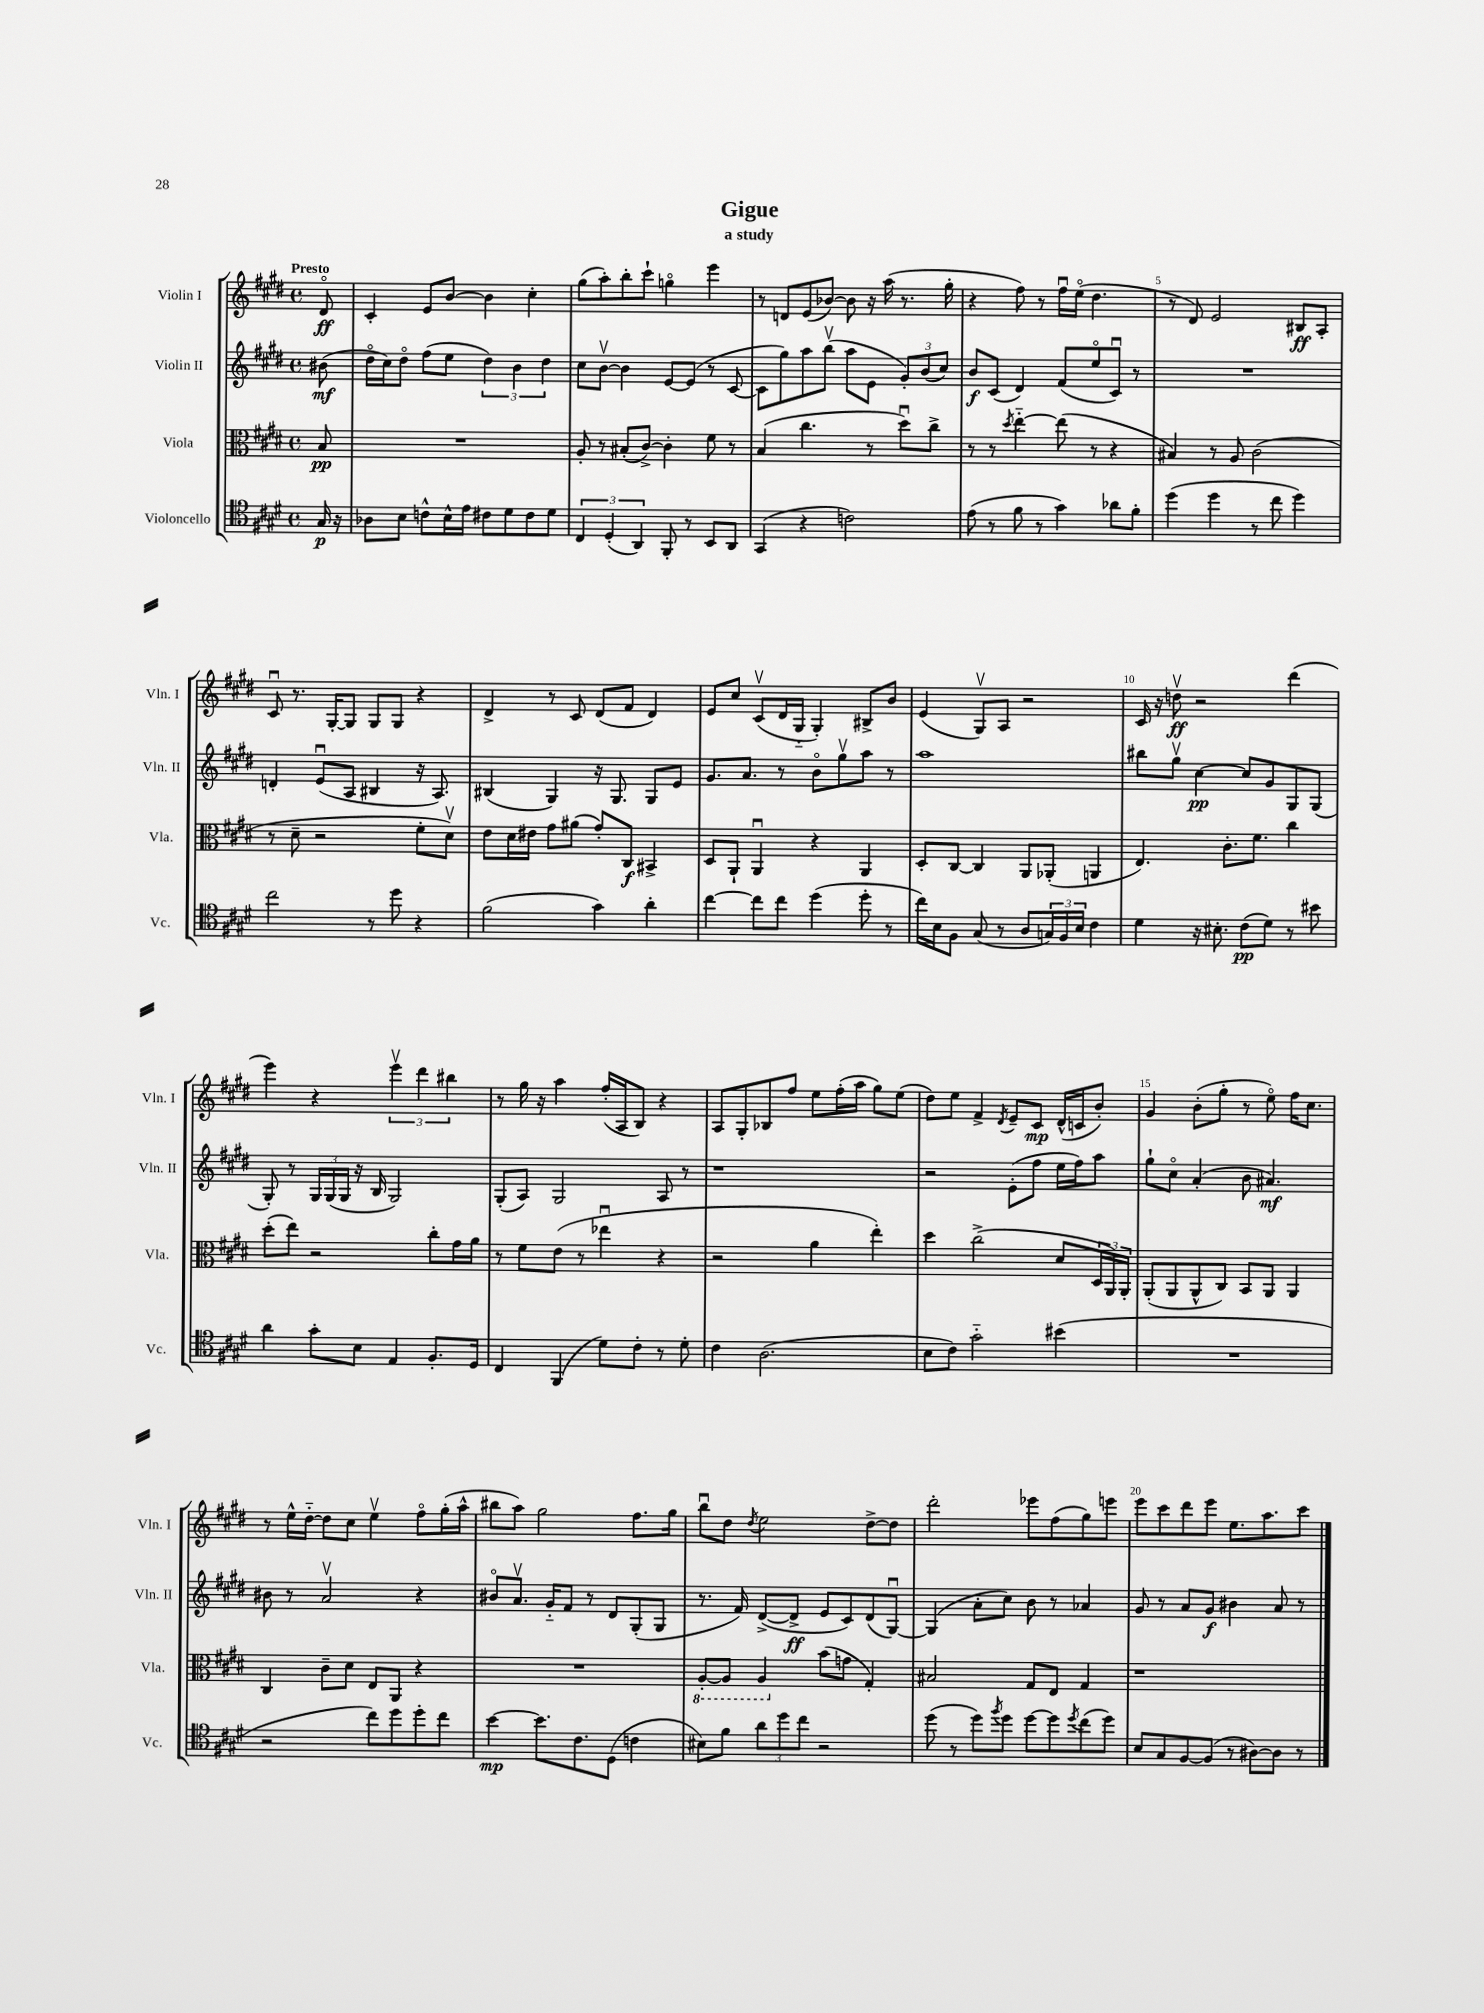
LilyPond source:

\header { title = "Gigue" subtitle = "a study" }
<<
\new StaffGroup <<
\new Staff = "s0" \with { instrumentName = "Violin I" shortInstrumentName = "Vln. I" } {
    \clef treble \key e \major \defaultTimeSignature \time 4/4 \partial 8 \tempo "Presto"
    dis'8\flageolet\ff |
    cis'4-. e'8 b'8~ b'4 cis''4-. |
    gis''8( a''8-.) b''8-. cis'''8-! g''4\flageolet e'''4 |
    r8 d'8 e'8( bes'8~) bes'8 r16 a''16( r8. gis''16-. |
    r4 fis''8) r8 fis''16\downbow e''16\flageolet( dis''4. |
    r8 dis'8) e'2 bis8\ff a8-. |
    cis'8\downbow r8. gis16~-. gis8 gis8 gis8 r4 |
    dis'4-> r8 cis'8 dis'8( fis'8 dis'4) |
    e'8 cis''8 cis'8\upbow( dis'16 gis16-_ gis4-.) bis8-> b'8 |
    e'4( gis8\upbow) a8 r2 |
    cis'16 r16 d''8\upbow\ff r2 dis'''4( |
    e'''4) r4 \tuplet 3/2 { e'''4\upbow dis'''4 bis''4 } |
    r8 gis''16 r16 a''4 fis''16-.( a16 b8) r4 |
    a8 gis8-. bes8 fis''8 e''8 fis''16-.( a''16 gis''8) e''8( |
    dis''8) e''8 fis'4-> \acciaccatura { dis'8 } e'8-- cis'8\mp dis'16-^( c'16 b'8-.) |
    gis'4 b'8-.( gis''8-. r8 e''8\flageolet) fis''16 cis''8. |
    r8 e''16-^ dis''16~-_ dis''8 cis''8 e''4\upbow fis''8\flageolet gis''16-.( a''16-^ |
    bis''8 a''8) gis''2 fis''8. gis''16 |
    b''8\downbow dis''8 \acciaccatura { dis''8 } e''2 dis''8~-> dis''8 |
    dis'''2-. ees'''8 fis''8( gis''8) e'''8 |
    e'''8 cis'''8 dis'''8 e'''8 e''8. a''8. cis'''8 \bar "|." |
}
\new Staff = "s1" \with { instrumentName = "Violin II" shortInstrumentName = "Vln. II" } {
    \clef treble \key e \major \defaultTimeSignature \time 4/4 \partial 8
    bis'8\mf( |
    dis''16\flageolet cis''16) dis''8\flageolet fis''8( e''8 \tuplet 3/2 { dis''4) b'4 dis''4 } |
    cis''8 b'8~\upbow b'4 e'8~ e'8( r8 cis'8~ |
    cis'8 gis''8) a''8 b''8\upbow( a''8 e'8 \tuplet 3/2 { gis'8-.) b'8( cis''8) } |
    b'8\f cis'8( dis'4) fis'8( e''8\flageolet cis'8\downbow) r8 |
    R1 |
    d'4-. e'8\downbow( a8 bis4 r16 a8.) |
    bis4( gis4) r16 gis8. gis8 e'8 |
    gis'8. a'8. r8 b'8\flageolet gis''8\upbow a''8 r8 |
    a''1 |
    bis''8 gis''8\upbow cis''4~\pp cis''8 gis'8 gis8 gis8( |
    gis8-.) r8 \tuplet 3/2 { gis16 gis16( gis16 } r16 b16 gis2) |
    gis8-.( a8) gis2 a8 r8 |
    r1 |
    r2 e'8-.( fis''8 e''16 fis''16) a''8 |
    gis''8-! cis''8\flageolet a'4-.( b'8 ais'4.\mf) |
    bis'8 r8 a'2\upbow r4 |
    bis'8\flageolet a'8.\upbow gis'16-_ fis'8 r8 dis'8 gis8-.( gis8 |
    r8. fis'16) dis'8~->( dis'8->\ff e'8 cis'8) dis'8( gis8~\downbow) |
    gis4( a'8-. cis''8) b'8 r8 aes'4 |
    gis'8 r8 a'8 gis'8\f bis'4 a'8 r8 \bar "|." |
}
\new Staff = "s2" \with { instrumentName = "Viola" shortInstrumentName = "Vla." } {
    \clef alto \key e \major \defaultTimeSignature \time 4/4 \partial 8
    b8\pp |
    R1 |
    a8-. r8 bis8-.( cis'8~->) cis'4-. fis'8 r8 |
    b4( cis''4. r8 dis''8\downbow) cis''8-> |
    r8 r8 \acciaccatura { dis''8 } e''4~-_ e''8( r8 r4 |
    bis4) r8 a8 cis'2( |
    r8 dis'8-- r2 fis'8-. dis'8\upbow) |
    e'8 dis'16 eis'16 gis'8 ais'8( gis'8-.) cis8\f bis,4-> |
    dis8 a,8-! a,4\downbow r4 a,4 |
    dis8-. cis8~ cis4 a,8 aes,8-.( a,4 |
    e4.) cis'8.-. fis'8. cis''4 |
    dis''8-.( e''8) r2 cis''8-. gis'16 a'16 |
    r8 fis'8 e'8( r8 ees''4\downbow r4 |
    r2 a'4 e''4-.) |
    dis''4 cis''2->( dis'8 \tuplet 3/2 { dis16 a,16) a,16-. } |
    a,8-.( a,8 a,8-^ cis8) b,8 a,8 a,4 |
    cis4 cis'8-- dis'8 e8 a,8 r4 |
    R1 |
    \ottava #-1 a,8~-. a,8 a,4 \ottava #0 b'8( g'8 gis4-.) |
    bis2 gis8 e8 gis4 |
    r1 \bar "|." |
}
\new Staff = "s3" \with { instrumentName = "Violoncello" shortInstrumentName = "Vc." } {
    \clef tenor \key e \major \defaultTimeSignature \time 4/4 \partial 8
    gis16\p r16 |
    aes8 b8 c'8-^ b16-^ e'16 cis'8 dis'8 cis'8 dis'8 |
    \tuplet 3/2 { cis4 dis4-.( a,4) } fis,8-. r8 b,8 a,8 |
    gis,4( r4 c'2) |
    e'8( r8 fis'8 r8 gis'4) aes'8 fis'8-. |
    dis''4( dis''4 r8 cis''8 dis''4) |
    cis''2 r8 dis''8 r4 |
    fis'2( gis'4) a'4-. |
    cis''4~ cis''8 cis''8 dis''4( dis''8-. r8 |
    cis''16) b16 fis8 gis8( r8 a8 \tuplet 3/2 { g16) fis16 b16 } cis'4 |
    dis'4 r16 bis8.-. cis'8\pp( dis'8) r8 bis'8 |
    a'4 gis'8-. b8 e4 fis8.-. dis16 |
    cis4 fis,4( dis'8) cis'8-. r8 dis'8-. |
    cis'4 a2.( |
    b8 cis'8) gis'2-_ bis'4( |
    R1 |
    r2 cis''8) dis''8 dis''8-. cis''8 |
    b'4~\mp b'8. cis'8. dis8( c'4 |
    bis8) fis'8 \tuplet 3/2 { a'8 dis''8 cis''8 } r2 |
    dis''8( r8 dis''8) \acciaccatura { fis''8 } dis''8 dis''8~ dis''8 \acciaccatura { dis''8 } cis''8( dis''8) |
    b8 gis8 fis8~ fis8( r8 ais8~) ais8 r8 \bar "|." |
}
>>
>>
\layout { \context { \Score \override BarNumber.break-visibility = ##(#f #t #t) barNumberVisibility = #(every-nth-bar-number-visible 5) } }
